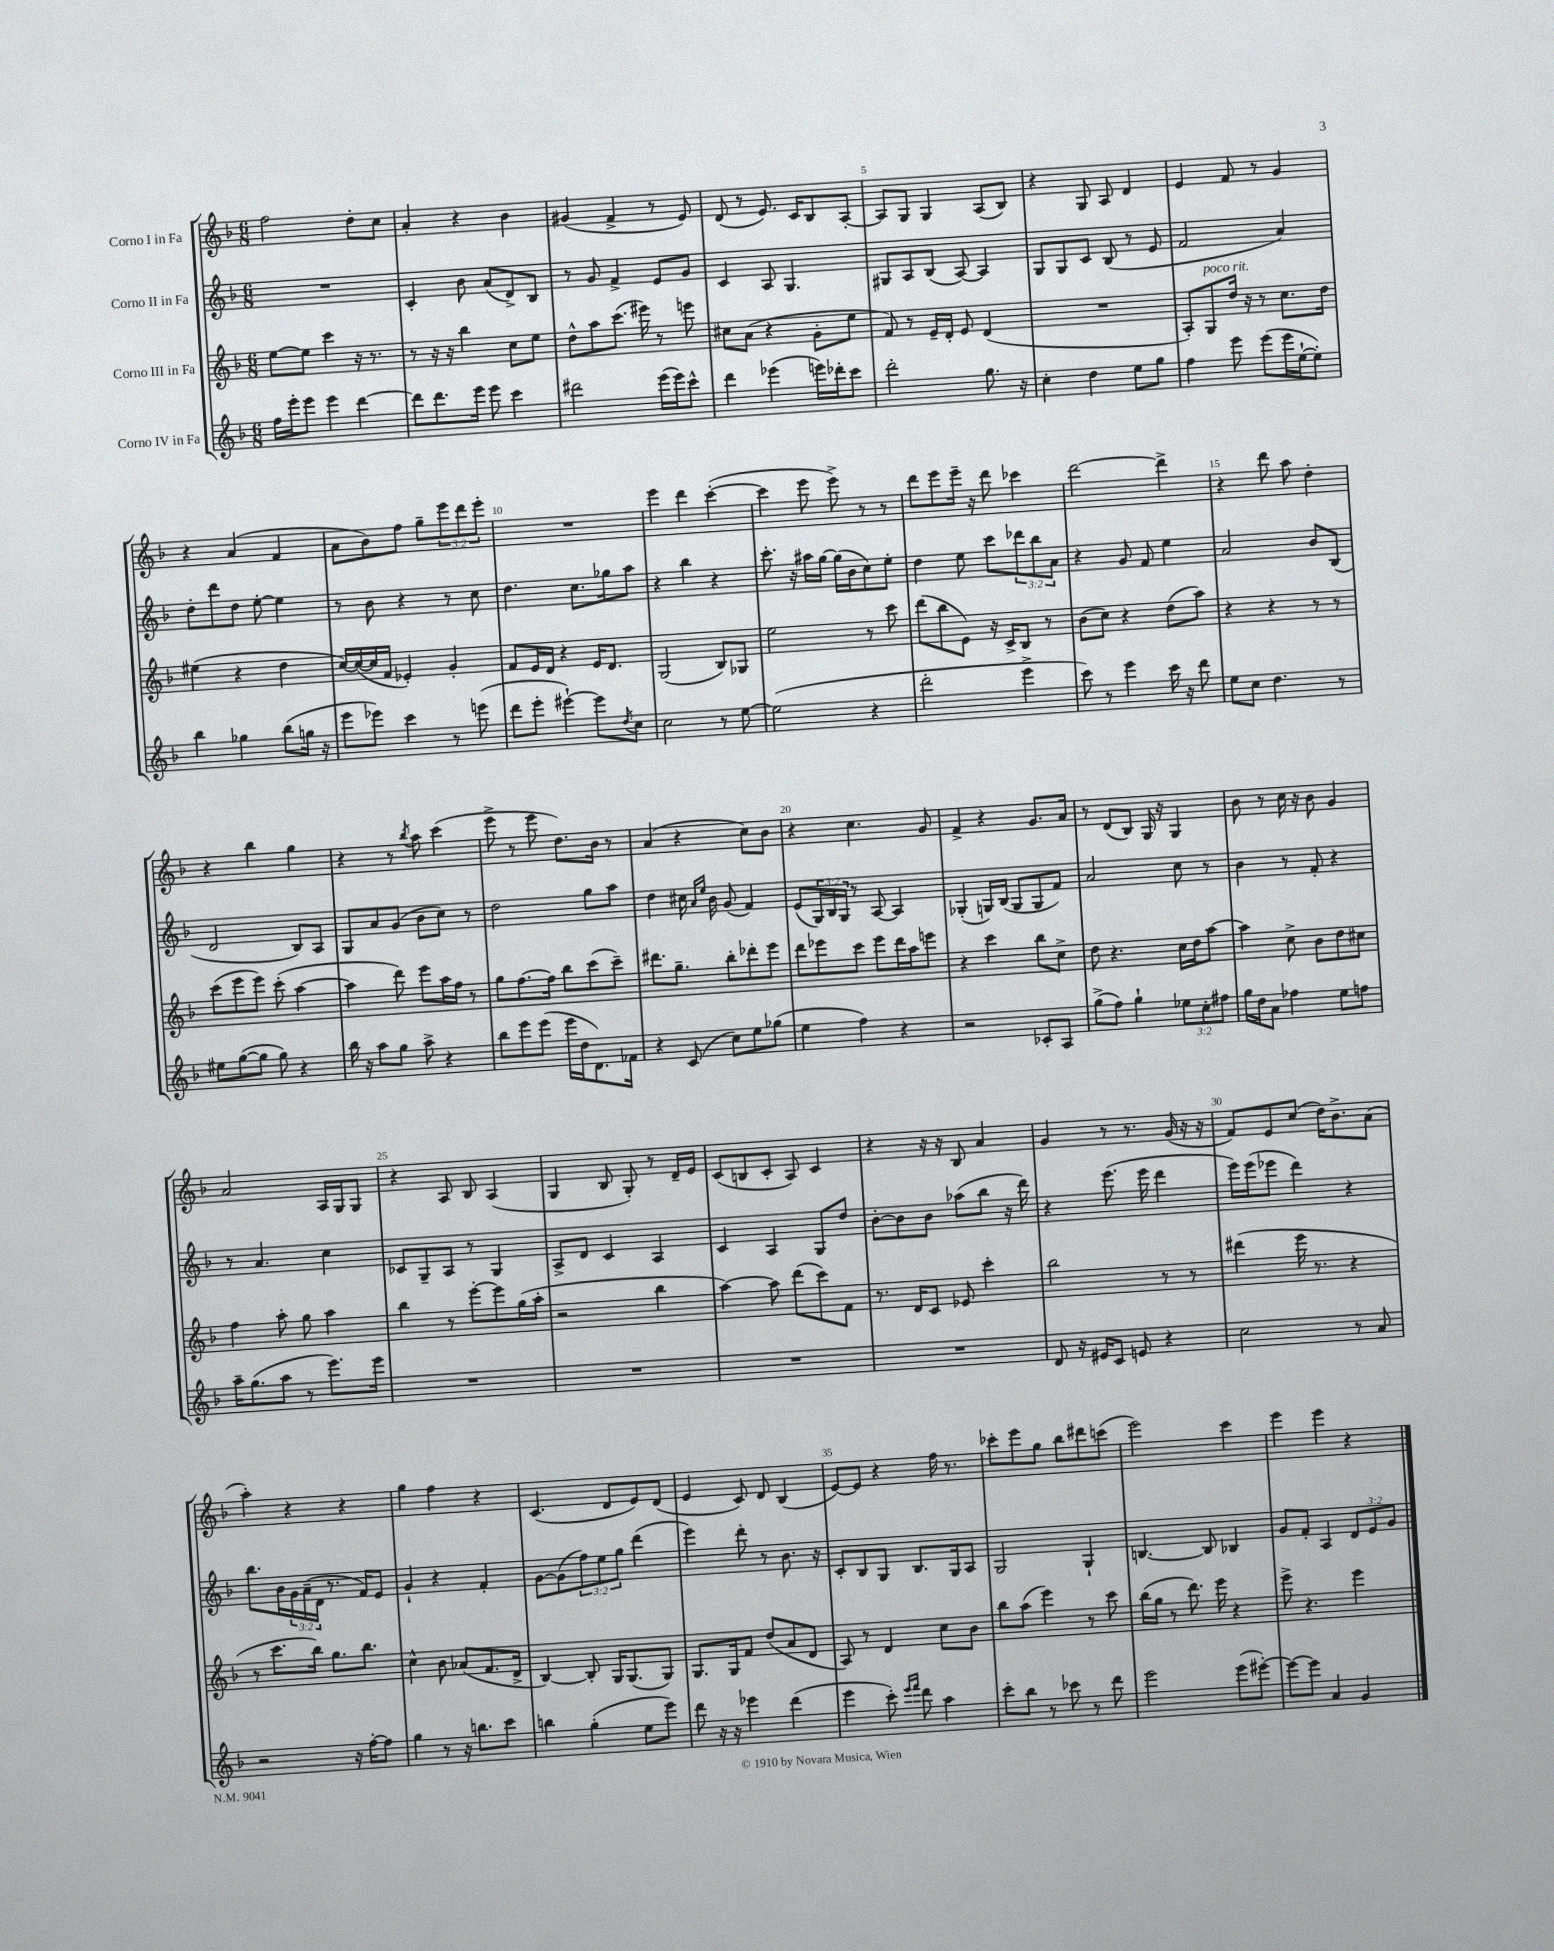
<<
\new StaffGroup <<
\new Staff = "s0" \with { instrumentName = "Corno I in Fa" } {
    \clef treble \key f \major \numericTimeSignature \time 6/8 \override Staff.TupletNumber.text = #tuplet-number::calc-fraction-text
    f''2 d''8-. c''8 |
    a'4-. r4 bes'4 |
    gis'4( f'4-> r8 e'8) |
    d'8( r8 e'8.) c'16 bes8 a8~-. |
    a8 g8 g4 a8( bes8) |
    r4 g8 a8 d'4 |
    e'4 f'8 r8 g'4 |
    r4 a'4( f'4 |
    a'8 bes'8) f''8 g''8-- \tuplet 3/2 { e'''8 d'''8 e'''8-. } |
    R2. |
    e'''4 d'''4 c'''4~-.( |
    c'''4 e'''8 e'''8->) r8 r8 |
    d'''8 e'''8 e'''16-- r16 d'''8 ces'''4 |
    d'''2~ d'''4-> |
    r4 d'''8 a''8 d''4-. |
    r4 bes''4 g''4 |
    r4 r8 \acciaccatura { bes''8 } a''8 c'''4( |
    e'''8-> r8 e'''8 d''8.) bes'16 r8 |
    a'4( r4 c''8) bes'8 |
    r4 c''4. g'8 |
    f'4-> r4 g'8. a'16 |
    r8 d'8( bes8) g16 r16 g4 |
    bes'8 r8 c''16 r16 bes'8 g'4 |
    a'2 a16 g16 g8 |
    r4 a8 bes8 a4( |
    g4 bes8 g8-.) r8 d'16-- e'16 |
    c'8( b8 c'8-. a8) c'4 |
    r4 r16 r16 bes8 a'4 |
    g'4 r8 r8. g'16( r16 r16 |
    f'8) e'8 c''8( d''16) bes'8.-> a'8( |
    a''4-.) r4 r4 |
    g''4 f''4 r4 |
    c'4.( d'8 e'8) d'8( |
    e'4 c'8) d'8 bes4( |
    e'8~) e'8 r4 f''16 r8. |
    ces'''8-. e'''8 g''8 bes''8 dis'''8 c'''8( |
    e'''2) c'''4 |
    e'''4 e'''4 r4 \bar "|." |
}
\new Staff = "s1" \with { instrumentName = "Corno II in Fa" } {
    \clef treble \key f \major \numericTimeSignature \time 6/8 \override Staff.TupletNumber.text = #tuplet-number::calc-fraction-text
    R2. |
    c'4-. bes'8 a'8( d'8->) bes8 |
    r8 g'8 f'4-> e'8 g'8 |
    c'4 a8 g4. |
    gis8 a8 bes8( a8~) a4 |
    g8 g8 c'8 bes8( r8 e'8 |
    f'2 a'4) |
    d''8-. d'''8 d''8 e''8~-. e''4 |
    r8 bes'8 r4 r8 c''8 |
    d''4. c''8. ges''16 a''8 |
    r4 bes''4 r4 |
    c'''8.-. r16 ais''16 g''16~ g''16( bes'16 c''8) e''8-. |
    d''4 e''8 c'''8 \tuplet 3/2 { des'''8 bes''8 a'8 } |
    r4 g'8 f'8 e''4 |
    a'2 bes'8 bes8( |
    d'2 bes8) a8 |
    g8 a'8 g'8( bes'8 c''8) r8 |
    d''2 g''8 a''8 |
    d''4 cis''16 \grace { a'16 e''16 } bes'16 g'8( f'4) |
    e'8( \tuplet 3/2 { g16) bes16 g16 } r8 a8~ a4 |
    ges4-.( g16) bes16( g8 g8 f'8) |
    a'2 c''8 r8 |
    bes'4 r8 f'8-. r4 |
    r8 a'4. c''4 |
    ces'8 g8-- a8 r8 g4 |
    a8-> d'8 c'4 a4 |
    c'4 a4 g8 d''8 |
    bes'8~-. bes'8 bes'8 aes''8( bes''8 r16 d'''16) |
    r4 e'''8.( e'''16 d'''4 |
    e'''16) e'''16( ees'''8 d'''4) r4 |
    bes''8. bes'16 \tuplet 3/2 { g'16 a'16--( d'16 } r8. f'16) e'8 |
    g'4-! r4 f'4-. |
    g'8~ g'8( \tuplet 3/2 { f''8) e''8 g''8 } d'''4( |
    e'''4) d'''8-. r8 bes'8. r16 |
    c'8-. bes8 g8 bes8. g16 a8 |
    g2 g4-! |
    b4.~ b8 bes4 |
    g'8 f'8-. a4 \tuplet 3/2 { d'8 e'8 g'8 } \bar "|." |
}
\new Staff = "s2" \with { instrumentName = "Corno III in Fa" } {
    \clef treble \key f \major \numericTimeSignature \time 6/8
    e''8~ e''8 c'''4 r16 r8. |
    r8 r16 r16 bes''4 c''8 e''8 |
    d''8-^ a''8 c'''8.( eis'''16) r8 e'''8 |
    cis''8 a'8( r4 g'8-. e''8 |
    f'8) r8 e'16-- d'16-. e'8 d'4( |
    R2. |
    a8-.) g8^\markup { \italic "poco rit." } d''16 r16 r8 c''8. d''16 |
    eis''4( r4 d''4 |
    c''16~) c''16~( c''16 f'16 ees'4-.) g'4-. |
    f'8 e'16 d'16 r4 e'16 d'8. |
    g2( bes8) ges8 |
    e''2 r8 c'''8 |
    d'''8( bes''8 e'8) r16 c'16-> bes8 r8 |
    bes'8( c''8) r4 d''8( a''8) |
    r4 r4 r8 r8 |
    c'''8( e'''8 e'''8) c'''8-.( a''4~ |
    a''4 d'''8) e'''8 a''16 f''16 r8 |
    g''8 f''8.~ f''16 bes''8 c'''8( c'''8--) |
    dis'''8. g''8.-- bes''8-. des'''8-. e'''8 |
    d'''8 ees'''8 c'''8 ees'''8 d'''16 a''16 e'''8 |
    r4 c'''4 bes''8 c''8-> |
    d''8 r4. c''16 d''16 a''8~ |
    a''4 c''8-> bes'8 d''8 cis''8 |
    f''4 a''8-. g''8 a''4 |
    bes''4 r8 e'''8~-. e'''8 g''16( a''16-. |
    r2 bes''4 |
    a''4~) a''8 d'''8( c'''8) f'8 |
    r8. d'16 c'8 ees'8 c'''4-. |
    bes''2 r8 r8 |
    dis'''4( e'''16 r8. r4 |
    r8 c'''8. bes''16) g''8. bes''8. |
    c''4-^ bes'8 aes'8( f'8. d'16-> |
    bes4~) bes8-. g16 g8.( g8) |
    g8. g16 f'8 d''8( a'8 d'8 |
    a8) r8 d'4 c''8 bes'8 |
    bes''8 a''8( e'''4) r8 c'''8 |
    bes''16( g''16 r8 d'''8.) e'''16 r4 |
    e'''8-> r4. e'''4 \bar "|." |
}
\new Staff = "s3" \with { instrumentName = "Corno IV in Fa" } {
    \clef treble \key f \major \numericTimeSignature \time 6/8 \override Staff.TupletNumber.text = #tuplet-number::calc-fraction-text
    f''16 e'''16-. e'''8 e'''4 d'''4~ |
    d'''8 d'''8. e'''16 e'''8 c'''4 |
    dis'''2 e'''16( e'''16) c'''8-^ |
    d'''4 ees'''4( e'''16) des'''16-. c'''8 |
    d'''2-. g''8. r16 |
    c''4-. d''4 e''8 g''8 |
    f''4 e'''8 e'''8( e'''16 e''16~-! e''8-.) |
    bes''4 ges''4 bes''8( g''16 r16 |
    e'''8 ees'''8) c'''4 r8 e'''8( |
    d'''8 e'''8-. eis'''4~-!) eis'''8 \acciaccatura { d''8 } c''8 |
    c''2 r8 e''8~ |
    e''2( r4 |
    d'''2-. e'''4-> |
    c'''8) r8 e'''4 c'''16 r16 d'''8 |
    e''8 c''8 d''4. r8 |
    eis''8 g''8~( g''8 g''8) r4 |
    bes''16 r16 a''8 g''8 a''8-> r4 |
    bes''8 e'''8 e'''8( e'''16 d''16 d'8.) fes'16 |
    r4 c'8( c''8) e''8 ges''8( |
    e''4 f''4) r4 |
    r2 ces'8-. a8 |
    g''8->( f''8) g''4-! \tuplet 3/2 { ees''8 c''8-. fis''8 } |
    g''16 d''16 a'8 fes''4 e''8 f''8 |
    a''16-- g''8.( a''8 r8 e'''8.) e'''16 |
    R2. |
    R2. |
    R2. |
    R2. |
    d'8 r16 eis'16 c'8 e'8 r4 |
    c''2 r8 a'8 |
    r2 r16 f''16~-. f''8 |
    g''4 r8 r16 b''8. c'''8 |
    b''4 g''4-.( e''8 e'''8) |
    d'''8 r16 r16 ees'''4 d'''4( |
    e'''4 c'''8-.) \grace { e'''16 f'''16 } d'''8 a''4 |
    c'''8-. bes''8 r8 ces'''8 r8 d'''8 |
    e'''2 e'''8( eis'''8~-.) |
    eis'''8~ eis'''8 a'4 g'4 \bar "|." |
}
>>
>>
\layout { \context { \Score \override BarNumber.break-visibility = ##(#f #t #t) barNumberVisibility = #(every-nth-bar-number-visible 5) } }
